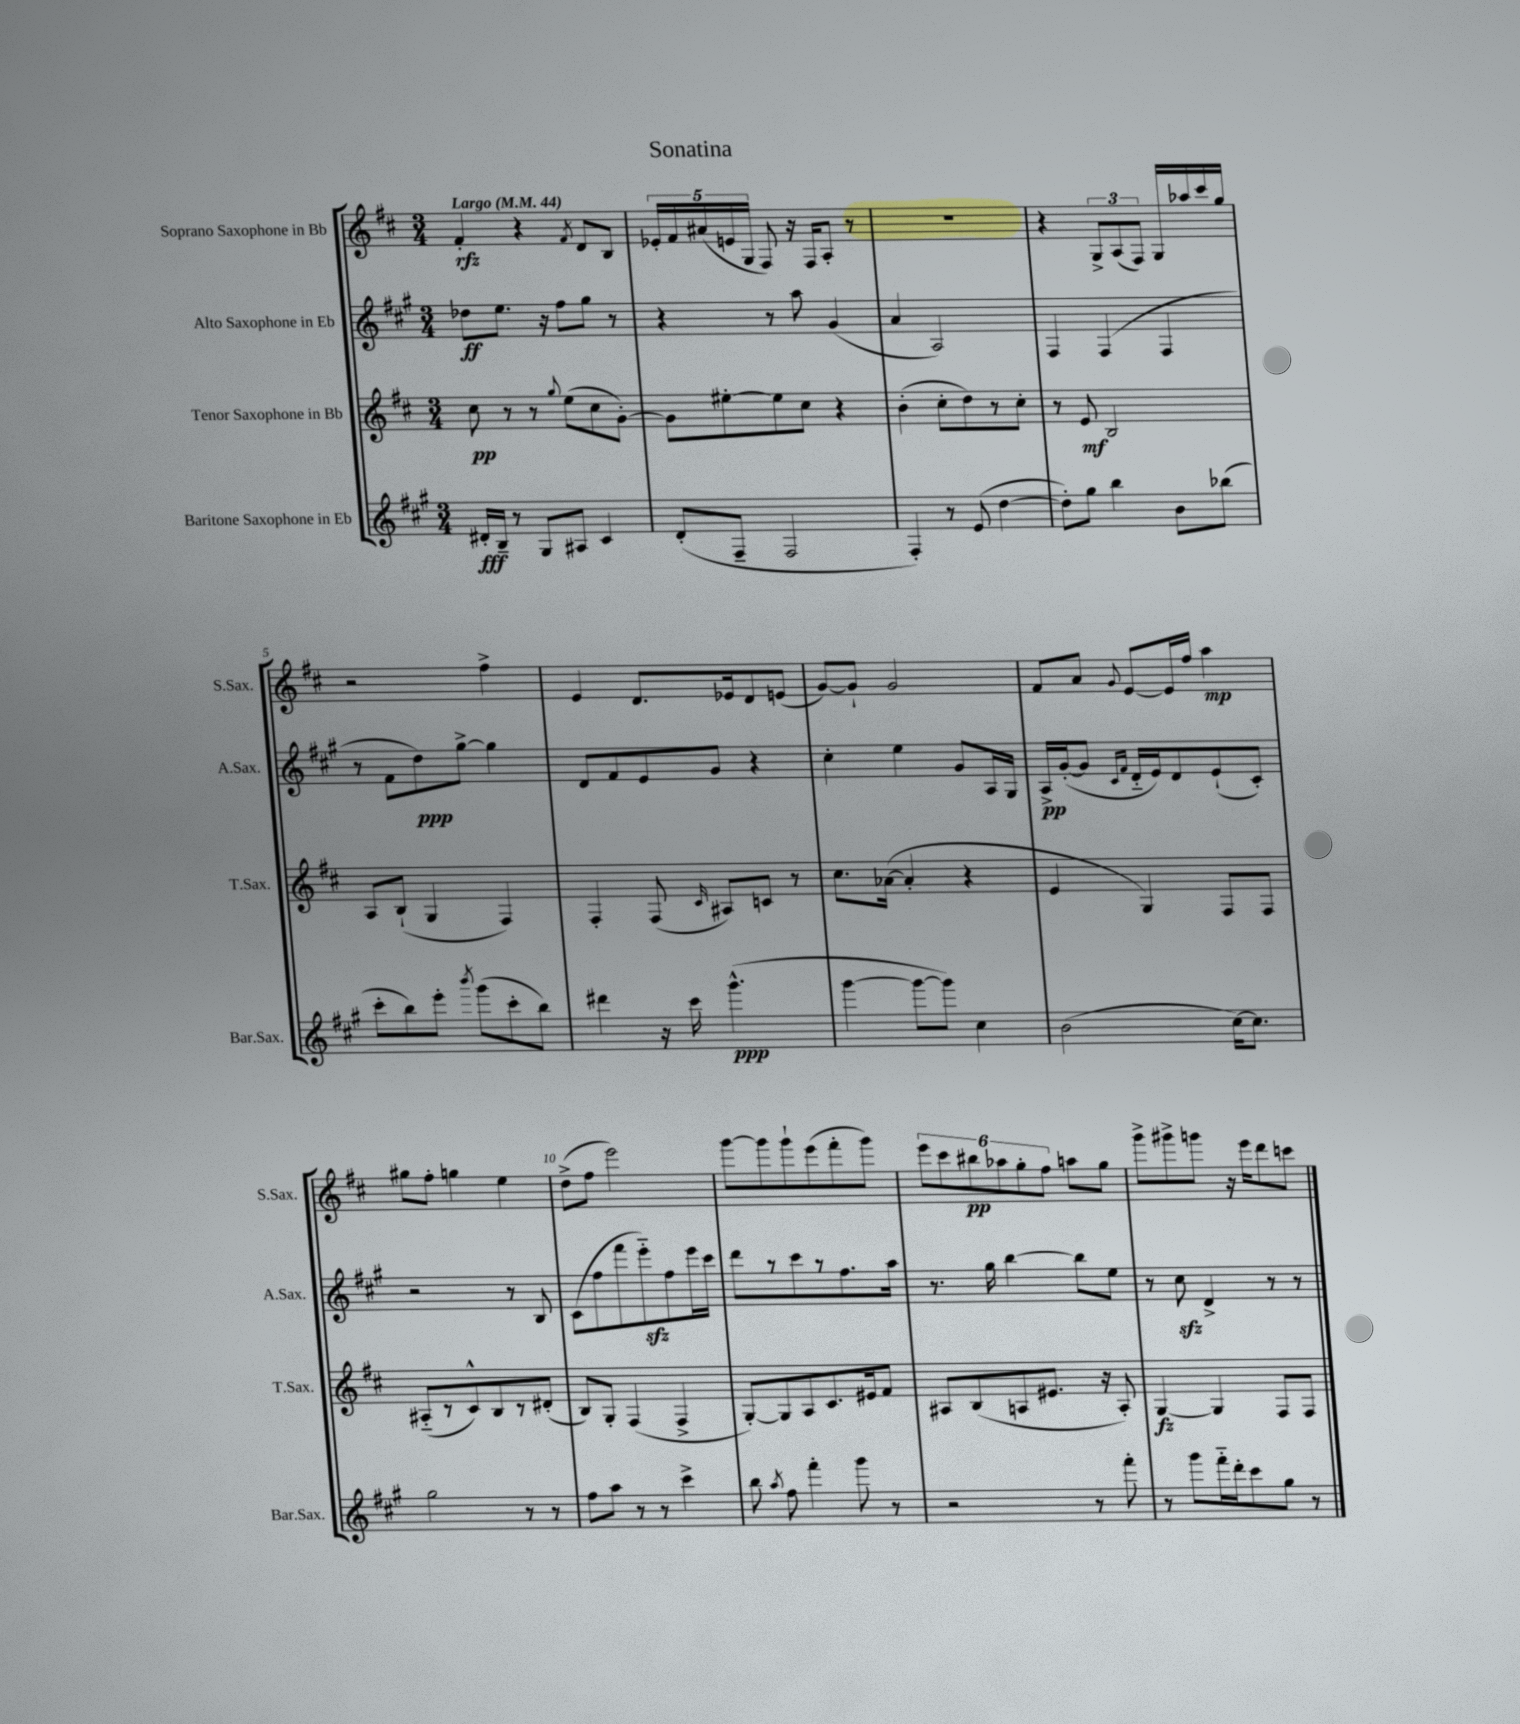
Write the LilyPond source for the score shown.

\header { title = "Sonatina" }
<<
\new StaffGroup <<
\new Staff = "s0" \with { instrumentName = "Soprano Saxophone in Bb" shortInstrumentName = "S.Sax." } {
    \clef treble \key d \major \numericTimeSignature \time 3/4 \tempo "Largo" 4 = 44
    \autoBeamOff fis'4-.\rfz r4 \acciaccatura { fis'8 } d'8[ b8] |
    \tuplet 5/4 { ees'16[-. fis'16 ais'16( e'16 g16] } fis8) r16 fis16[ a8]-. r8 |
    R2. |
    r4 \tuplet 3/2 { g8[-> a8( fis8]) } g16[ aes''16 cis'''16 g''16] |
    r2 fis''4-> |
    e'4 d'8.[ ees'16 d'8 e'8]( |
    g'8[~) g'8]-! g'2 |
    fis'8[ a'8] \appoggiatura { g'8 } e'8[~ e'16 fis''16] a''4\mp |
    gis''8[ fis''8]-. g''4 e''4 |
    d''8[->( fis''8] e'''2) |
    g'''8[~ g'''8 g'''8-! e'''8( fis'''8-. g'''8]) |
    \tuplet 6/4 { e'''8[ cis'''8 bis''8\pp aes''8 g''8-. fis''8] } a''8[ g''8] |
    g'''8[-> gis'''8-> g'''8] r16 e'''16[ d'''8 c'''8] \bar "|." |
}
\new Staff = "s1" \with { instrumentName = "Alto Saxophone in Eb" shortInstrumentName = "A.Sax." } {
    \clef treble \key a \major \numericTimeSignature \time 3/4
    \autoBeamOff des''8[\ff e''8.] r16 fis''8[ gis''8] r8 |
    r4 r8 a''8 gis'4( |
    a'4 a2) |
    fis4 fis4( fis4 |
    r8 fis'8[ d''8\ppp) gis''8]~-> gis''4 |
    d'8[ fis'8 e'8 gis'8] r4 |
    cis''4-. e''4 gis'8[ a16 gis16] |
    a16[->\pp gis'16~-.( gis'8] \grace { cis'16[ fis'16] } d'16[-_ e'16) d'8 e'8-!( cis'8]-.) |
    r2 r8 b8 |
    cis'8[( fis''8 fis'''8 e'''8-_\sfz) fis''8 e'''16 cis'''16] |
    d'''8[ r8 cis'''8 r8 fis''8. a''16] |
    r8. gis''16 b''4~ b''8[ e''8] |
    r8 cis''8\sfz d'4-> r8 r8 \bar "|." |
}
\new Staff = "s2" \with { instrumentName = "Tenor Saxophone in Bb" shortInstrumentName = "T.Sax." } {
    \clef treble \key d \major \numericTimeSignature \time 3/4
    \autoBeamOff cis''8\pp r8 r8 \appoggiatura { g''8 } e''8[( cis''8 g'8]~-.) |
    g'8[ eis''8~-. eis''8 cis''8] r4 |
    b'4-.( cis''8[-. d''8) r8 cis''8]-. |
    r8 e'8\mf b2 |
    a8[ b8]-!( g4 fis4) |
    fis4-. fis8( \grace { cis'16 } ais8[) c'8] r8 |
    cis''8.[ aes'16]~( aes'4-. r4 |
    e'4 g4) fis8[ fis8] |
    ais8[-_( r8 cis'8-^) b8 r8 dis'8]-.( |
    b8[) g8]-. fis4( fis4-> |
    g8[~-.) g8 a8 cis'8. eis'16 fis'8] |
    ais8[ b8( a8 eis'8.] r16 a8-.) |
    g4~\fz g4 fis8[ fis8] \bar "|." |
}
\new Staff = "s3" \with { instrumentName = "Baritone Saxophone in Eb" shortInstrumentName = "Bar.Sax." } {
    \clef treble \key a \major \numericTimeSignature \time 3/4
    \autoBeamOff dis'16[-.\fff b16]-- r8 gis8[ ais8] cis'4 |
    d'8[-.( fis8]-- fis2 |
    fis4-.) r8 e'8( d''4~ |
    d''8[-.) gis''8] b''4 b'8[ bes''8]( |
    cis'''8[-. b''8) e'''8]-. \acciaccatura { b'''8 } gis'''8[( cis'''8-. b''8]) |
    dis'''4 r16 cis'''16 gis'''4.-^\ppp( |
    gis'''4~ gis'''8[~ gis'''8]) cis''4 |
    b'2( cis''16[~) cis''8.] |
    gis''2 r8 r8 |
    fis''8[ a''8] r8 r8 cis'''4-> |
    b''8 \acciaccatura { a''8 } fis''8 fis'''4-. gis'''8 r8 |
    r2 r8 fis'''8-. |
    r8 gis'''8[ fis'''16-_ d'''16-. cis'''8 gis''8] r8 \bar "|." |
}
>>
>>
\layout { \context { \Score \override BarNumber.break-visibility = ##(#f #t #t) barNumberVisibility = #(every-nth-bar-number-visible 5) } }
